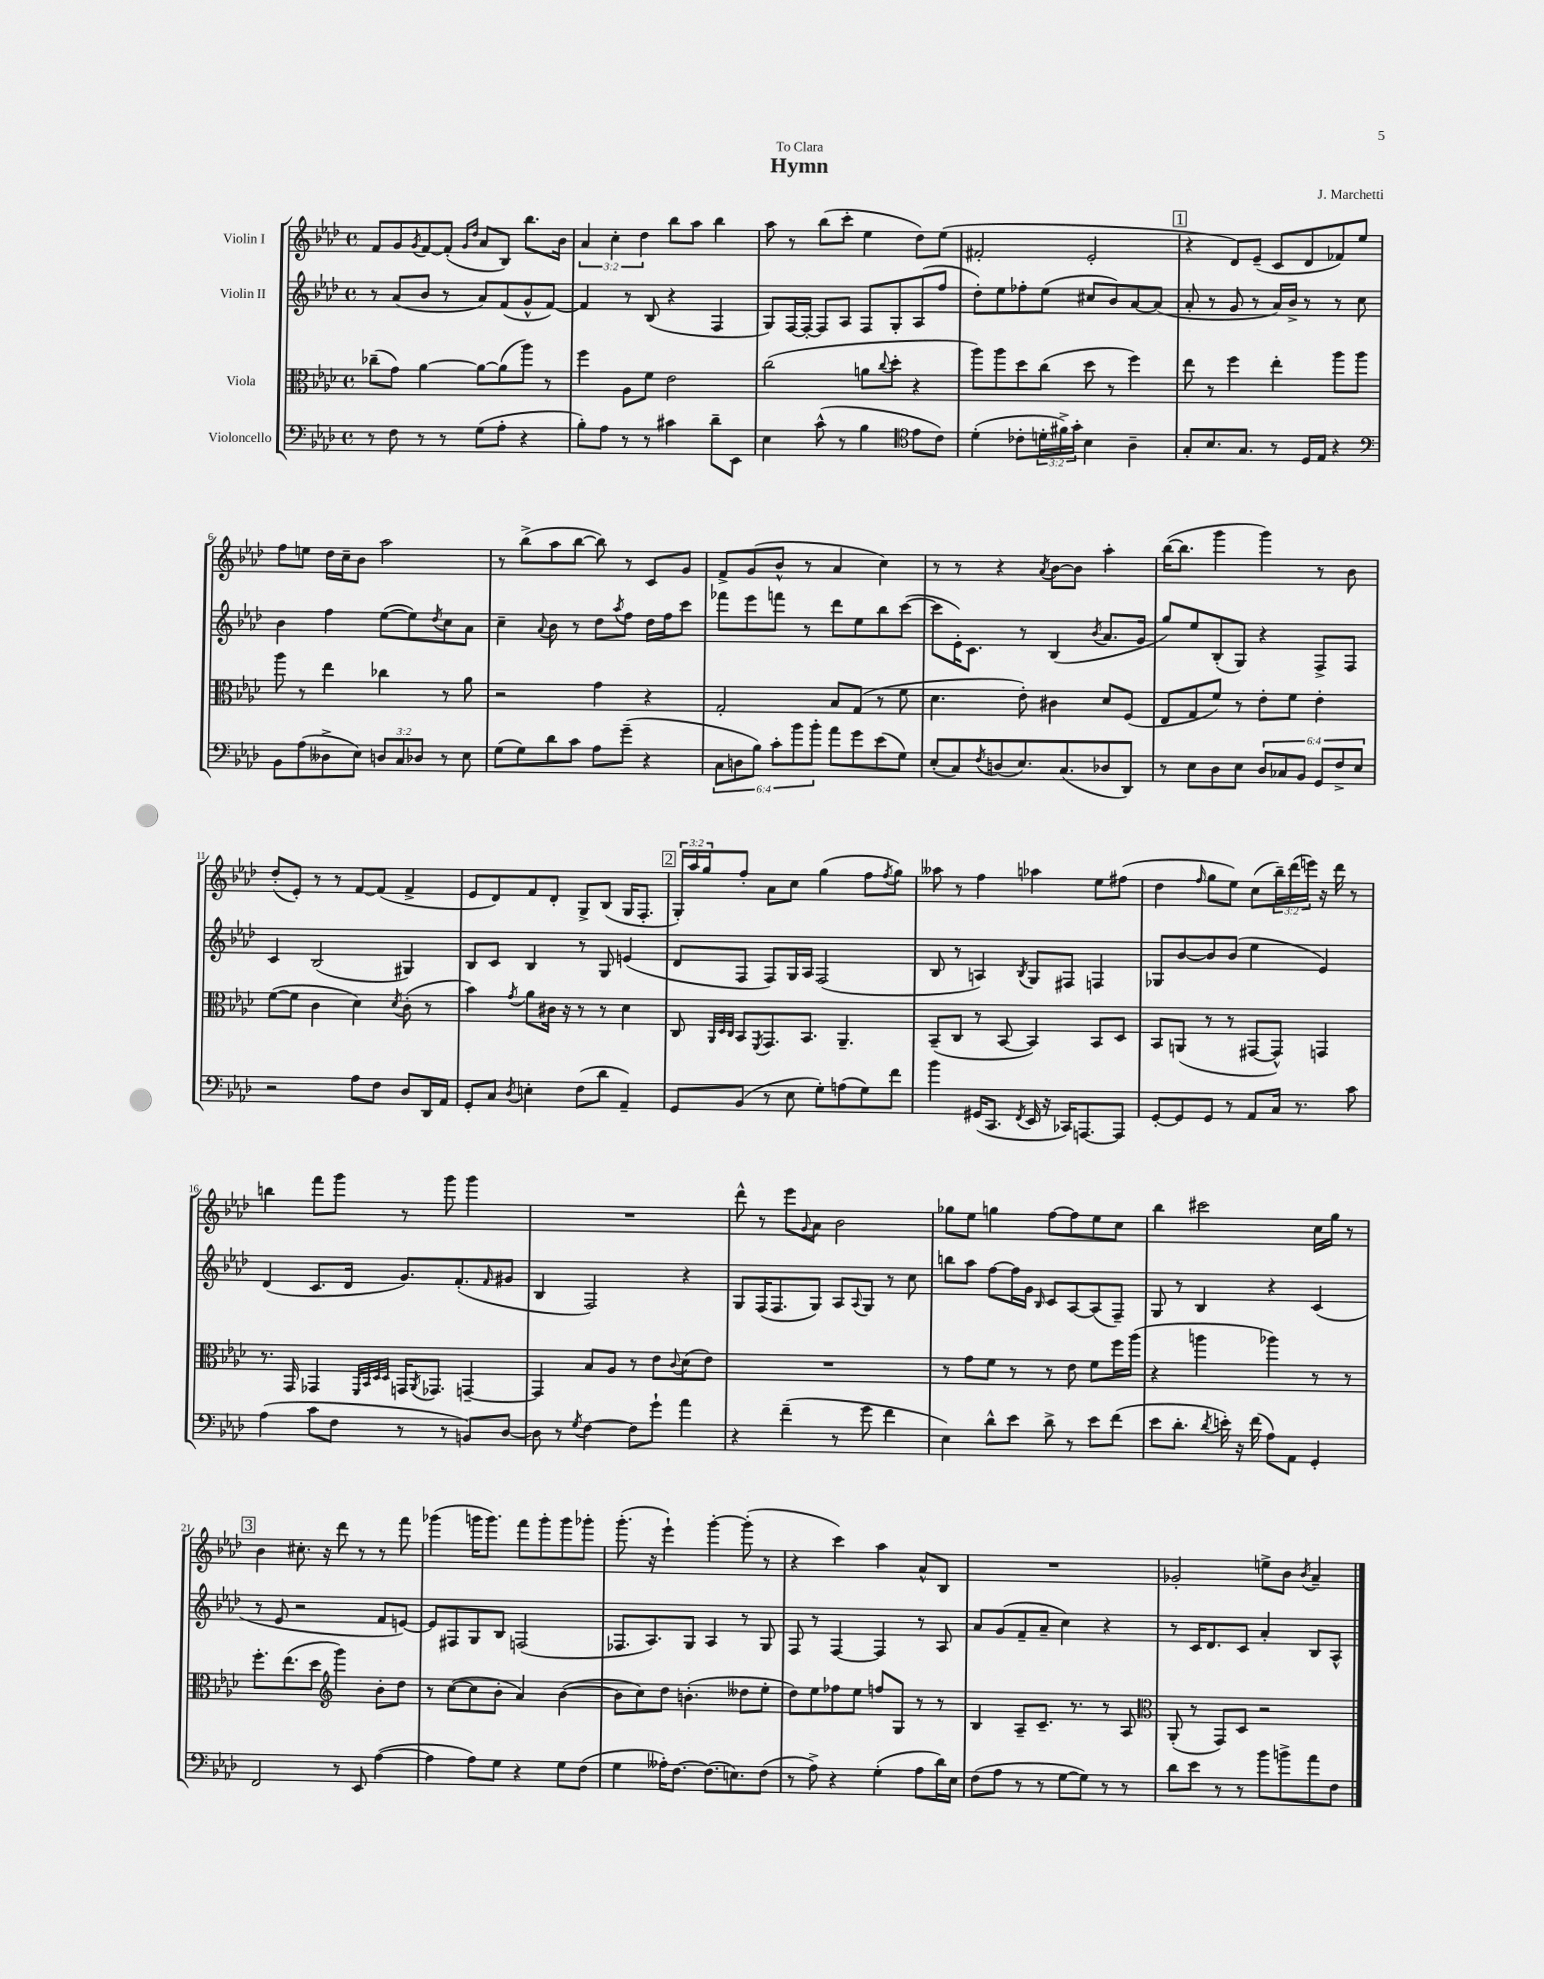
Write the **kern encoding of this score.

**kern	**kern	**kern	**kern
*staff4	*staff3	*staff2	*staff1
*clefF4	*clefC3	*clefG2	*clefG2
*k[b-e-a-d-]	*k[b-e-a-d-]	*k[b-e-a-d-]	*k[b-e-a-d-]
*M4/4	*M4/4	*M4/4	*M4/4
*met(c)	*met(c)	*met(c)	*met(c)
8r	(8cc-~\L	8r	8f/L
8F\	8g\J)	(8a-/L	8g/
.	.	.	8qg/
8r	[4a-\	8b-/J	[8f/
8r	.	8r	(8f'/]J
.	.	.	16qqg/LL
.	.	.	16qqdd-/JJ
(8G\L	8a-\_L	8a-/L)	8a-/L
8A-'\J	(8a-\]	(8f/	8B-/J)
4r	8aa-\J)	8g^^/	8.bb-\L
.	8r	[8f/J)	.
.	.	.	16b-\Jk
=	=	=	=
8B-'\L)	4ff\	4f/]	6a-/
8A-\J	.	.	.
.	.	.	6cc'\
8r	8A-\L	8r	.
.	.	.	6dd-\
8r	8f\J	(8B-/	.
4c#\	2e-\	4r	8bb-\L
.	.	.	8aa-\J
8d-~\L	.	4F/	4bb-\
8EE-\J	.	.	.
=	=	=	=
4E-\	(2cc\	8G/L)	8aa-\
.	.	[16F/L	8r
.	.	16F'/_JJ	.
(8c^^\	.	8F/]L	(8bb-\L
8r	.	8A-/J	8ccc'\J
4B-\	8a\L	8F/L	4ee-\
.	8qqcc/	.	.
.	8dd-'\J	8G'/	.
*clefC4	*	*	*
8e-\L	4r	(8A-/	8dd-\L)
8c\J)	.	8ff/J	(8ee-\J
=	=	=	=
(4d-'\	8aa-\L)	8dd-'\L)	2f#'/
.	8aa-\	8ee-\	.
8c-'\L	8dd-\	8ff-'\	.
24d'\L	(8cc\J	(8ee-\J	.
24f#^\)	.	.	.
24g'\JJ	.	.	.
4B-\	8dd-\	8cc#/L	2e-'/
.	8r	8b-/)	.
4A-~\	4ff\)	[8a-/	.
.	.	(8a-/]J	.
=	=	=	=
8G'/L	8ee-\	8a-'/	4r
8.B-/	8r	8r	.
.	4ff\	8g/	8d-/L)
8.G/J	.	.	.
.	.	8r	(8e-~/J
8r	4ee-'\	16a-/LL)	8c/L
.	.	16b-^/JJ	.
16D-/LL	.	8r	8d-/
16E-/JJ	.	.	.
4r	8aa-\L	8r	8f-/)
.	8aa-\J	8cc\	8ee-/J
=	=	=	=
*clefF4	*	*	*
8BB-\L	8aa-\	4b-\	8ff\L
(8A-\	8r	.	8ee\J
8D--^\	4ee-\	4ff\	16dd-\LL
.	.	.	16cc~\J
8E-\J)	.	.	8b-\J
12D/L	4cc-\	([8ee-\L	2aa-\
12C/	.	.	.
.	.	8ee-\])	.
12D-/J	.	.	.
.	.	8qdd-/	.
8r	8r	8cc\	.
8E-\	8a-\	8a-\J	.
=	=	=	=
(8G\L	2r	4cc~\	8r
8G\)	.	.	(8bb-^\L
.	.	8qqa-/	.
8d-\	.	8b-\	8aa-\
8c\J	.	8r	[8bb-\J
8A-\L	4g\	8dd-\L	8bb-\])
.	.	8qaa-/	.
(8g~\J	.	8ff\J	8r
4r	4r	16dd-\LL	8c/L
.	.	16ff\J	.
.	.	8ccc\J	8g/J
=	=	=	=
12C\L	2G'/	8fff-\L	8f^/L
12D\	.	.	.
.	.	8eee-\	(8g/
12B-\J)	.	.	.
12c'\L	.	8fff\J	8b-^^/J
12b-\	.	.	.
.	.	8r	8r
12b-'\J	.	.	.
8a-\L	8B-/L	8ddd-\L	4a-/
8g\	(8G/J	8ee-\	.
(8e-\	8r	8bb-\	4cc\)
8G\J)	8f\	([8ccc\J	.
=	=	=	=
(8E-'/L	4.d-\	8ccc\]L	8r
8C/)	.	16e-'\K)	8r
.	.	8.c\J	.
8qF/	.	.	.
(8D/	.	.	4r
8.E-/)	8e-'\)	8r	.
.	.	.	8qa-/
.	4c#\	(4B-/	[8b-\L
(8.C/	.	.	.
.	.	.	8b-\]J
.	.	8qb-/	.
8D-/	8d-/L	8.a-/L	4aa-'\
8DD-/J)	(8F/J	.	.
.	.	16g/Jk	.
=	=	=	=
8r	8E-/L	8gg/L)	([16bb-\LK
.	.	.	8.bb-\]J
8E-\L	8G/	8ee-/	.
8D-\	8f/J)	(8B-'/	4ggg\
8E-\J	8r	8G/J)	.
12D-/L	8e-'\L	4r	4ggg\)
12C-/	.	.	.
.	8f\J	.	.
12BB-/J	.	.	.
12GG/L	4e-'\	8F^/L	8r
12F^/	.	.	.
.	.	8F/J	8b-\
12E-/J	.	.	.
=	=	=	=
2r	([8f\L	4c/	(8dd-'/L
.	8f\]J	.	8e-'/J)
.	4c\	(2B-/	8r
.	.	.	8r
8A-\L	4d-\)	.	[8f/L
8F\J	.	.	(8f/]J
.	8qd-/	.	.
8D-/L	(8c'\	4G#/)	4f^/
16DD-/L	8r	.	.
16AA-/JJ	.	.	.
=	=	=	=
8GG'/L	4b-\)	8B-/L	8e-/L
8C/J	.	8c/J	8d-/)
8qD-/	8qg/	.	.
4E'\	8a-\L	4B-/	8f/
.	16c#\Jk	.	8d-'/J
.	16r	.	.
(8F\L	8r	8r	8G^/L
8d-\J	8r	8G/	(8B-/J
4AA-~/)	4d-\	(4e/	16G/LK
.	.	.	8.F'/J
=	=	=	=
8GG/L	8C/	8d-/L	24G'/LL)
.	.	.	24aa-/
.	.	.	24gg/J
.	32qqAA-/LLL	.	.
.	32qqD-/	.	.
.	32qqC/JJJ	.	.
(8BB-/J	8BB-/L	8F/J	8ff'/J
.	8qFF/	.	.
8r	8.GG/	8F/L)	8a-\L
8E-\	.	16G/L	8cc\J
.	8.BB-/J	16A-/JJ	.
8G'\L)	.	(2F/	(4gg\
(8A\	4.AA-~/	.	.
8G\)	.	.	8ff\L
.	.	.	8qff/
8f\J	.	.	8gg\J)
=	=	=	=
4b-\	(8BB-~/L	8B-/	8aa--\
.	8C/J	8r	8r
(16GG#/LK	8r	4A/)	4ff\
8.CC/J	.	.	.
.	[8BB-/	.	.
8qFF/	.	8qB-/	.
16EE-/	4BB-/])	8G/L	4aa-\
16r	.	.	.
16CC-/LK)	.	8F#/J	.
[8.AAA/	.	.	.
.	8BB-/L	4F/	8ee-\L
8AAA/]J	8D-/J	.	(8ff#\J
=	=	=	=
[8GG'/L	8BB-/L	8G-/L	4dd-\
8GG/]	(8AA/J	[8b-/	.
.	.	.	16qqff/
8GG/J	8r	8b-/]	8gg\L
8r	8r	(8b-/J	8ee-\J)
8AA-/L	[8GG#/L	4ee-\	(8cc\L
16C/Jk	8GG#^^/]J)	.	24bb-~\L)
.	.	.	(24ddd-\
8.r	.	.	.
.	.	.	24eee\JJ)
.	4GG/	4e-/)	16r
.	.	.	16ddd-\
8c\	.	.	8r
=	=	=	=
(4A-\	8.r	(4d-/	4bb\
.	16GG/	.	.
8c\L	4GG-/	8.c/L	8fff\L
8F\J	.	.	8ggg\J
.	.	16d-/Jk	.
.	32qqFF/LLL	.	.
.	32qqBB-/	.	.
.	32qqD-/	.	.
.	32qqD-/JJJ	.	.
8r	16GG/LK	8.g/L)	8r
.	8qAA-/	.	.
.	8.GG-/J	.	.
8r	.	.	8ggg\
.	.	(8.f'/	.
8BB/L)	[4GG~/	.	4ggg\
.	.	16qqf/	.
[8D-/J	.	8g#/J	.
=	=	=	=
8D-\]	4GG/]	4B-/	1r
8r	.	.	.
8qG/	.	.	.
[4F\	8B-/L	2F/)	.
.	8A-/J	.	.
8F\]L	8r	.	.
8g`\J	8e-\L	.	.
.	8qqc/	.	.
4a-\	(8d-\	4r	.
.	8e-\J)	.	.
=	=	=	=
4r	1r	8G/L	8ddd-^^\
.	.	(16F/K	8r
.	.	8.F/	.
(4f~\	.	.	8eee-\L
.	.	.	8qqg/
.	.	8G/J)	8a-\J
8r	.	8A-/L	2b-\
.	.	8qqA-/	.
8g\	.	8G/J	.
4f\	.	8r	.
.	.	8cc\	.
=	=	=	=
4E-\)	8r	8bb\L	8gg-\L
.	8g\L	8aa-\J	8ee-\J
8d-^^\L	8f\J	[8ff\L	4gg\
8e-\J	8r	16ff\]L	.
.	.	16g\JJ	.
.	.	16qqB-/	.
8d-^\	8r	8c/L	[8ff\L
8r	8e-\	[8A-/	8ff\]
8e-\L	8f\L	(8A-/]	8ee-\
(8f\J	16ff\L	8F~/J)	8cc\J
.	(16aa-\JJ	.	.
=	=	=	=
8e-\L	4r	8G/	4bb-\
8.d-'\J	.	8r	.
.	4aa\	4B-/	2ccc#\
8qd-/	.	.	.
16e'\)	.	.	.
16r	.	.	.
(16f\	.	.	.
8A-\L)	4aa-\)	4r	.
8AA-\J	.	.	.
4GG'/	8r	(4c/	16cc\LL
.	.	.	16gg\JJ
.	8r	.	8r
=	=	=	=
2FF/	8.ff'\L	8r	4b-\
.	.	8e-/	.
.	(8.ee-\	.	.
.	.	2r	8.cc#'\
.	8dd-\J	.	.
.	.	.	16r
*	*clefG2	*	*
8r	4ggg\)	.	8ddd-\
8EE-/	.	.	8r
([4A-\	8b-'\L	8f/L	8r
.	8dd-\J	[8e/J)	8fff\
=	=	=	=
4A-\]	8r	8e/]L	(4ggg-\
.	([8cc\L	8F#/	.
8A-\L)	8cc\]	8G/	16ggg\LK
.	.	.	8.ggg\J)
8G\J	8b-'\J	8B-/J	.
4r	4a-/)	(2F/	8fff\L
.	.	.	8ggg'\
8G\L	([4b-\	.	8ggg\
(8F\J	.	.	8ggg-'\J
=	=	=	=
4G\	8b-\]L	8.F-/L	(8.ggg'\
.	8cc\)	.	.
.	.	8.A-/)	16r
16A--'\LK)	8dd-\J	.	4eee-`\)
[8.F\J	.	.	.
.	(4.b'\	8G/J	.
(8.F\]L	.	4A-/	[4ggg'\
8.E\)	.	.	.
.	8dd--\L	8r	(8ggg'\]
(8F\J	8ee-'\J	8G/	8r
=	=	=	=
8r	8dd-\L)	8F/	4r
8A-^\)	8ee-\	8r	.
4r	8ff-\	[4F/	4ccc\)
.	8ee-\J	.	.
(4G'\	8ff/L	4F/]	4aa-\
.	8G/J	.	.
8A-\L	8r	8r	8a-^^/L
16d-\L)	8r	8A-/	8B-/J
16E-\JJ	.	.	.
=	=	=	=
(8F\L	4B-/	8a-/L	1r
8A-\J	.	(8g/	.
8r	8A-~/L	8f~/	.
8r	8.c~/J	8a-~/J	.
[8G\L	.	4cc\)	.
.	8.r	.	.
8G\]J)	.	.	.
8r	8r	4r	.
8r	8A-/	.	.
=	=	=	=
*	*clefC3	*	*
8d-\L	(8AA-'/	8r	2g-'/
8e-\J	8r	16c/LK	.
.	.	8.d-/	.
8r	8GG/L)	.	.
8r	8D-/J	8c/J	.
8b-\L	2r	4a-'/	8ee^\L
8b^\	.	.	8b-\J
.	.	.	8qb-/
8a-\	.	8B-/L	4a-~/
8F\J	.	8A-^^/J	.
==	==	==	==
*-	*-	*-	*-
